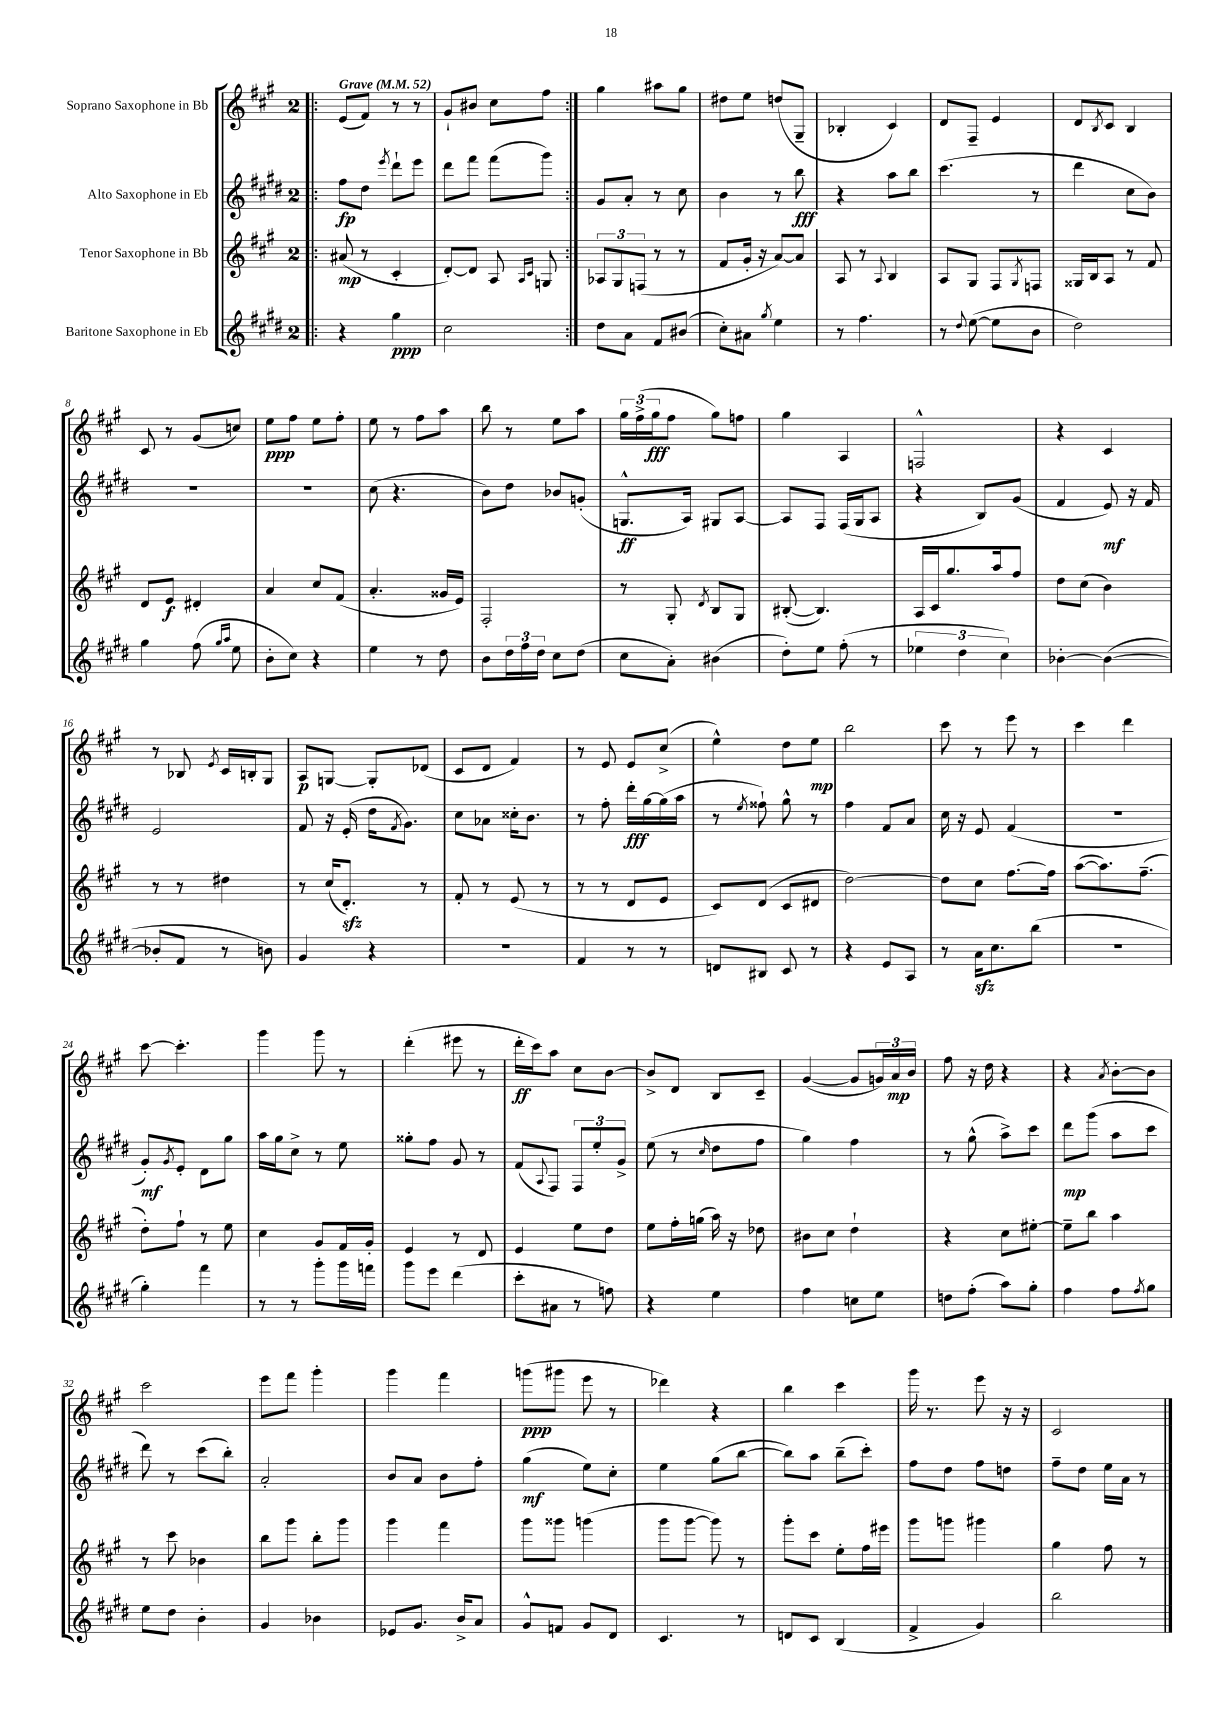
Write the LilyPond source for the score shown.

<<
\new StaffGroup <<
\new Staff = "s0" \with { instrumentName = "Soprano Saxophone in Bb" } {
    \clef treble \key a \major \once \override Staff.TimeSignature.style = #'single-digit \time 2/4 \tempo "Grave" 4 = 52
    \repeat volta 2 { \bar ".|:" e'8( fis'8) r8 r8 |
    gis'8-! bis'8 cis''8 fis''8 | }
    gis''4 ais''8 gis''8 |
    dis''8 e''8 d''8( gis8-- |
    bes4-. cis'4) |
    d'8 fis8-- e'4 |
    d'8 \acciaccatura { b8 } cis'8 b4 |
    cis'8 r8 gis'8( c''8) |
    e''8\ppp fis''8 e''8 fis''8-. |
    e''8 r8 fis''8 a''8 |
    b''8 r8 e''8 a''8 |
    \tuplet 3/2 { gis''16 fis''16->( gis''16\fff } fis''8 gis''8) f''8 |
    gis''4 a4 |
    f2-^ |
    r4 cis'4 |
    r8 bes8 \acciaccatura { e'8 } cis'16 b16-. gis8 |
    a8\p g8~ g8-. des'8( |
    cis'8 d'8 fis'4) |
    r8 e'8 e'8 cis''8->( |
    e''4-^) d''8 e''8\mp |
    b''2 |
    cis'''8 r8 e'''8 r8 |
    cis'''4 d'''4 |
    cis'''8~ cis'''4.-. |
    gis'''4 gis'''8 r8 |
    d'''4-.( eis'''8 r8 |
    d'''16-.\ff cis'''16) a''8 cis''8 b'8~ |
    b'8-> d'8 b8 cis'8-- |
    gis'4~( gis'8 \tuplet 3/2 { g'16) a'16\mp b'16 } |
    fis''8 r16 d''16 r4 |
    r4 \acciaccatura { a'8 } b'8~-. b'8 |
    cis'''2 |
    e'''8 fis'''8 gis'''4-. |
    gis'''4 fis'''4 |
    g'''8\ppp( gis'''8 e'''8 r8 |
    des'''4) r4 |
    b''4 cis'''4 |
    gis'''16 r8. e'''8 r16 r16 |
    cis'2 \bar "|." |
}
\new Staff = "s1" \with { instrumentName = "Alto Saxophone in Eb" } {
    \clef treble \key e \major \once \override Staff.TimeSignature.style = #'single-digit \time 2/4
    \repeat volta 2 { \bar ".|:" fis''8\fp dis''8 \acciaccatura { e'''8 } dis'''8-! e'''8 |
    dis'''8 fis'''8 fis'''8( gis'''8) | }
    gis'8 a'8-. r8 cis''8 |
    b'4 r8 b''8\fff |
    r4 a''8 b''8 |
    cis'''4.( r8 |
    dis'''4 cis''8 b'8) |
    R2 |
    R2 |
    cis''8( r4. |
    b'8) dis''8 bes'8 g'8-.( |
    g8.-^\ff a16) gis8 a8~ |
    a8 fis8 fis16( gis16 a8 |
    r4 b8) gis'8( |
    fis'4 e'8\mf) r16 fis'16 |
    e'2 |
    fis'8 r16 e'16-.( dis''16 \acciaccatura { fis'8 } gis'8.) |
    cis''8 aes'8 cisis''16-. b'8. |
    r8 fis''8-. dis'''16-.\fff gis''16~ gis''16( a''16 |
    r8 \acciaccatura { e''8 } fisis''8-!) gis''8-^ r8 |
    fis''4 fis'8 a'8 |
    cis''16 r16 e'8 fis'4( |
    r2 |
    gis'8-.\mf) \acciaccatura { gis'8 } e'8-. dis'8 gis''8 |
    a''16 gis''16 cis''8-> r8 e''8 |
    gisis''8-. fis''8 gis'8 r8 |
    fis'8( \appoggiatura { a8 } fis8) \tuplet 3/2 { fis8 e''8-. gis'8-> } |
    e''8( r8 \grace { cis''16 } dis''8 fis''8 |
    gis''4) fis''4 |
    r8 gis''8-^( a''8->) cis'''8 |
    dis'''8\mp gis'''8( a''8 cis'''8 |
    dis'''8) r8 cis'''8( b''8-.) |
    a'2-. |
    b'8 a'8 b'8 fis''8-. |
    gis''4\mf( e''8) cis''8-. |
    e''4 gis''8( b''8~ |
    b''8) a''8 b''8--( cis'''8-.) |
    fis''8 dis''8 fis''8 d''8 |
    fis''8-- dis''8 e''16 a'16 r8 \bar "|." |
}
\new Staff = "s2" \with { instrumentName = "Tenor Saxophone in Bb" } {
    \clef treble \key a \major \once \override Staff.TimeSignature.style = #'single-digit \time 2/4
    \repeat volta 2 { \bar ".|:" ais'8\mp( r8 cis'4-. |
    d'8~-.) d'8 a8 \grace { a16 cis'16 } g8 | }
    \tuplet 3/2 { aes8 gis8 f8( } r8 r8 |
    fis'8 gis'16-. r16 a'8~) a'8 |
    a8 r8 \appoggiatura { a8 } b4 |
    a8 gis8 fis8 \acciaccatura { gis8 } f8 |
    gisis16 b16 a8 r8 fis'8 |
    d'8 e'8\f dis'4-. |
    a'4 cis''8 fis'8( |
    a'4.-. gisis'16 e'16) |
    fis2-. |
    r8 gis8-. \acciaccatura { d'8 } b8 gis8 |
    bis8~-.( bis4.) |
    a16 cis'16 gis''8. a''16 fis''8 |
    d''8 cis''8( b'4) |
    r8 r8 dis''4 |
    r8 cis''16( d'8.-.\sfz) r8 |
    fis'8-. r8 e'8( r8 |
    r8 r8 d'8 e'8 |
    cis'8) d'8( cis'8 dis'8 |
    d''2~) |
    d''8 cis''8 fis''8.~ fis''16 |
    a''8~( a''8.) fis''8.--( |
    d''8-.) fis''8-! r8 e''8 |
    cis''4 gis'8 fis'16 gis'16-. |
    e'4 r8 d'8 |
    e'4 e''8 d''8 |
    e''8 fis''16-. g''16( a''16) r16 des''8 |
    bis'8 cis''8 d''4-! |
    r4 cis''8 eis''8~-. |
    eis''8-- b''8 a''4 |
    r8 cis'''8 bes'4 |
    b''8 gis'''8 b''8-. gis'''8 |
    gis'''4 fis'''4 |
    gis'''8 gisis'''8 g'''4( |
    gis'''8 gis'''8~ gis'''8) r8 |
    gis'''8-. cis'''8 e''8-. fis''16 eis'''16 |
    gis'''8 g'''8 gis'''4 |
    gis''4 fis''8 r8 \bar "|." |
}
\new Staff = "s3" \with { instrumentName = "Baritone Saxophone in Eb" } {
    \clef treble \key e \major \once \override Staff.TimeSignature.style = #'single-digit \time 2/4
    \repeat volta 2 { \bar ".|:" r4 gis''4\ppp |
    cis''2 | }
    dis''8 a'8 fis'8 bis'8( |
    cis''8-.) ais'8 \acciaccatura { gis''8 } e''4 |
    r8 fis''4. |
    r8 \appoggiatura { dis''8 } e''8~( e''8 b'8 |
    dis''2) |
    gis''4 fis''8( \grace { gis''16 a''16 } e''8 |
    b'8-. cis''8) r4 |
    e''4 r8 dis''8 |
    b'8 \tuplet 3/2 { dis''16 fis''16 dis''16 } cis''8 dis''8( |
    cis''8 a'8-.) bis'4( |
    dis''8-.) e''8 fis''8-.( r8 |
    \tuplet 3/2 { ees''4 dis''4 cis''4) } |
    bes'4~-. bes'4~( |
    bes'8-. fis'8 r8 b'8) |
    gis'4 r4 |
    r2 |
    fis'4 r8 r8 |
    d'8 bis8 cis'8 r8 |
    r4 e'8 a8 |
    r8 a'16\sfz cis''8. b''8( |
    R2 |
    gis''4-.) fis'''4 |
    r8 r8 gis'''8-. gis'''16 f'''16 |
    gis'''8 e'''8 dis'''4( |
    cis'''8-. ais'8 r8 f''8) |
    r4 e''4 |
    fis''4 c''8 e''8 |
    d''8 fis''8-.( a''8) gis''8-. |
    fis''4 fis''8 \acciaccatura { fis''8 } gis''8 |
    e''8 dis''8 b'4-. |
    gis'4 bes'4 |
    ees'8 gis'8. b'16-> a'8 |
    gis'8-^ f'8 gis'8 dis'8 |
    cis'4. r8 |
    d'8 cis'8 b4( |
    fis'4-> gis'4) |
    b''2 \bar "|." |
}
>>
>>
